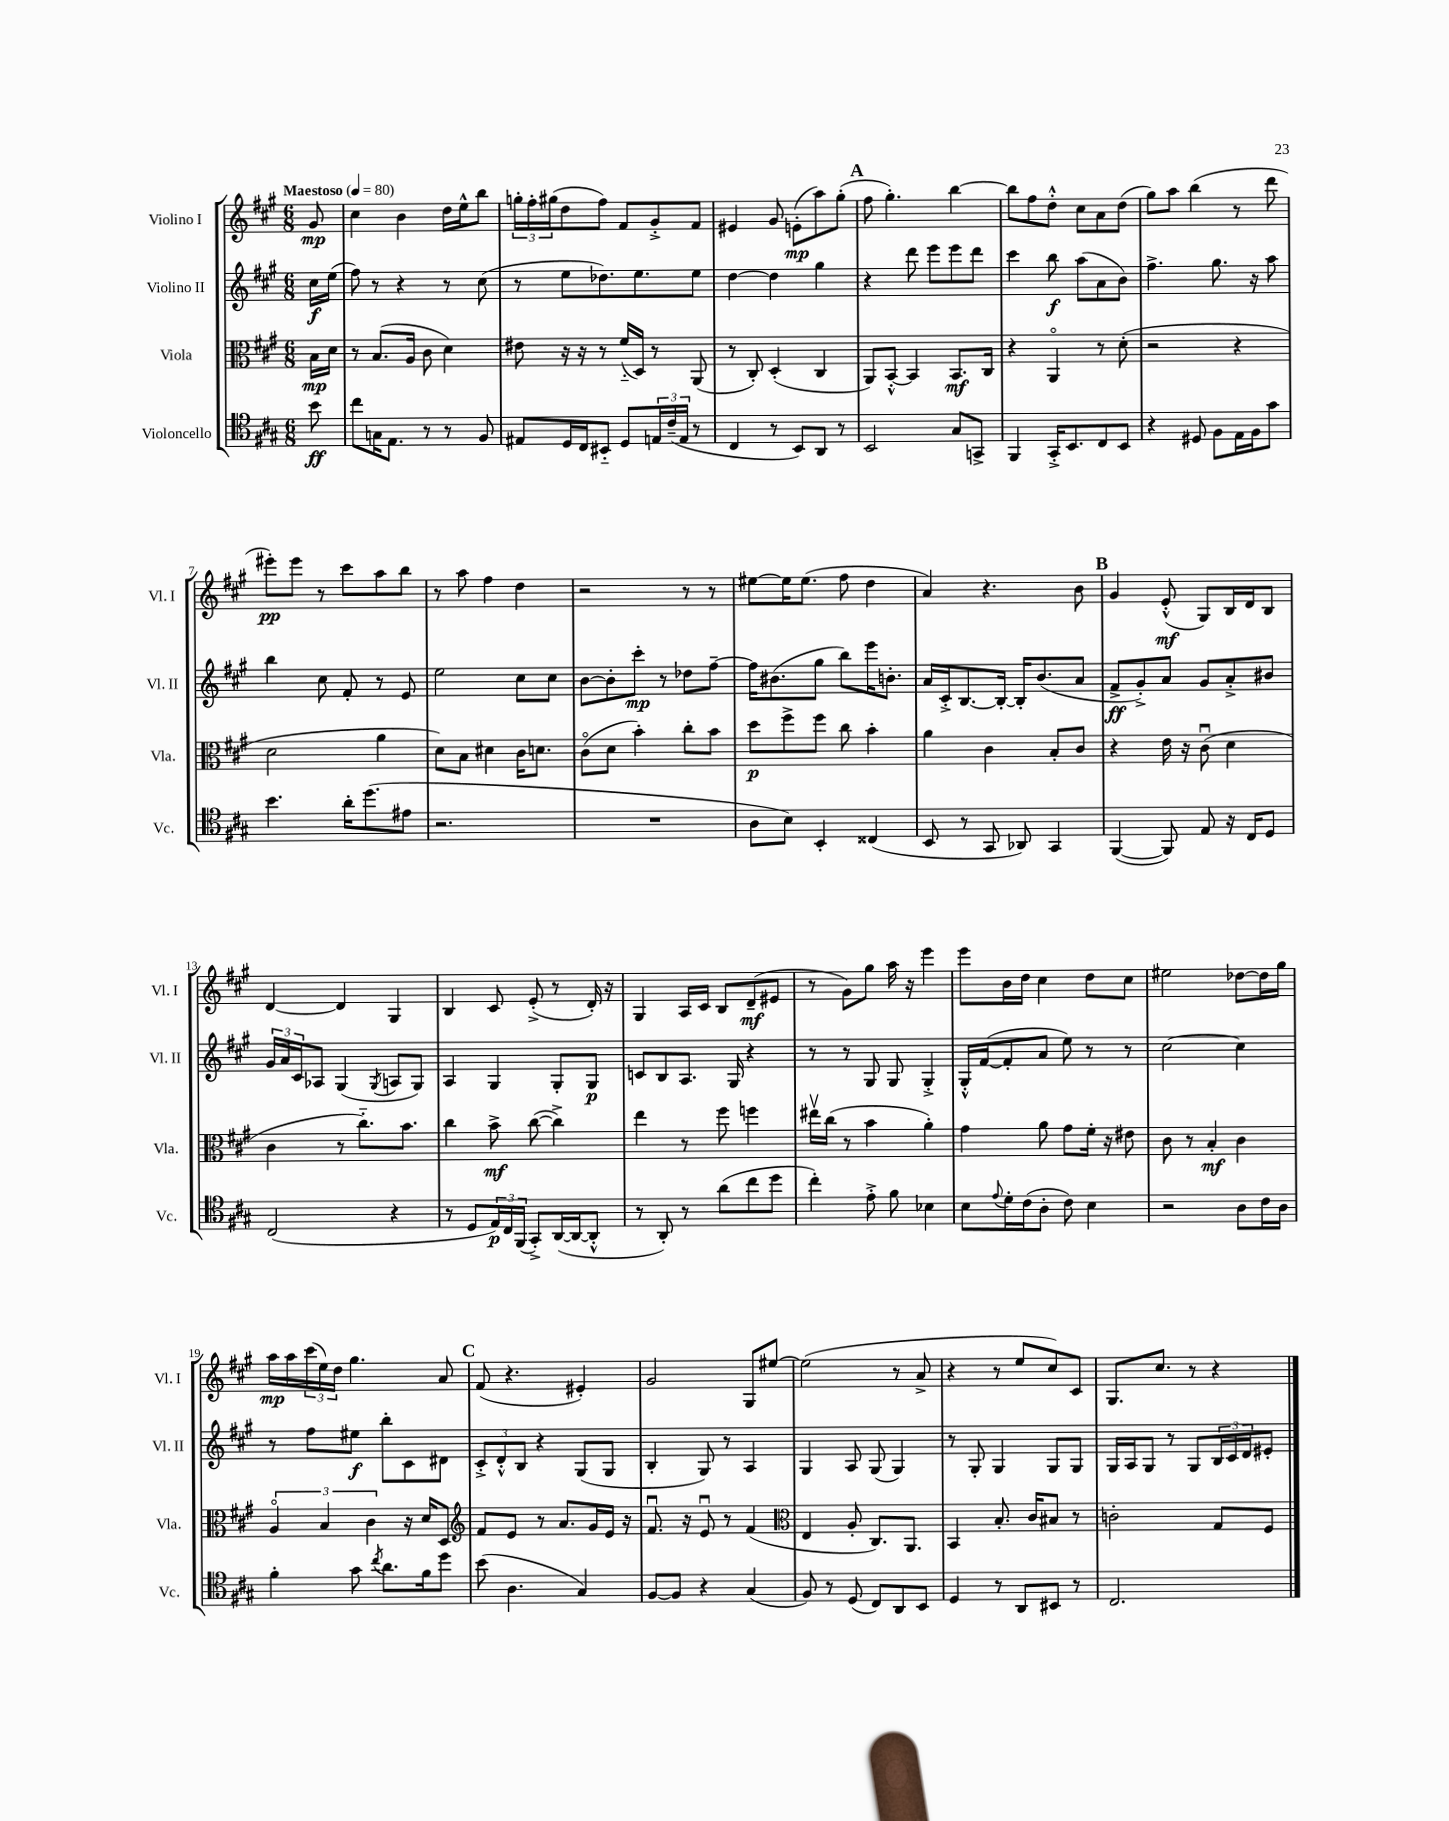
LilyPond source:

<<
\new StaffGroup <<
\new Staff = "s0" \with { instrumentName = "Violino I" shortInstrumentName = "Vl. I" } {
    \clef treble \key a \major \numericTimeSignature \time 6/8 \partial 8 \tempo "Maestoso" 4 = 80
    gis'8\mp |
    cis''4 b'4 d''16 e''16-^ b''8 |
    \tuplet 3/2 { g''16-. fis''16-. gis''16( } d''8 fis''8) fis'8 gis'8-.-> fis'8 |
    eis'4 gis'8 e'8-.\mp( a''8) gis''8-.( |
    \mark \markup { \bold "A" } fis''8 gis''4.-.) b''4~ |
    b''8 fis''8 d''8-.-^ cis''8 a'8 d''8( |
    gis''8) a''8 b''4( r8 d'''8 |
    eis'''8-.\pp) eis'''8 r8 cis'''8 a''8 b''8 |
    r8 a''8 fis''4 d''4 |
    r2 r8 r8 |
    eis''8~ eis''16 eis''8.( fis''8 d''4 |
    a'4) r4. b'8 |
    \mark \markup { \bold "B" } gis'4 e'8-.-^\mf( gis8) b16 d'16 b8 |
    d'4~ d'4 gis4 |
    b4 cis'8 e'8-.->( r8 d'16-.) r16 |
    gis4 a16 cis'16 b8 d'8--\mf( eis'8 |
    r8 gis'8) gis''8 a''16 r16 e'''4 |
    e'''8 b'16 d''16 cis''4 d''8 cis''8 |
    eis''2 des''8~ des''16 gis''16 |
    a''16\mp a''16 \tuplet 3/2 { cis'''16( e''16) d''16 } gis''4. a'8 |
    \mark \markup { \bold "C" } fis'8( r4. eis'4-.) |
    gis'2 gis8 eis''8~ |
    eis''2( r8 a'8-> |
    r4 r8 e''8 cis''8) cis'8 |
    gis8. cis''8. r8 r4 \bar "|." |
}
\new Staff = "s1" \with { instrumentName = "Violino II" shortInstrumentName = "Vl. II" } {
    \clef treble \key a \major \numericTimeSignature \time 6/8 \partial 8
    cis''16\f e''16( |
    fis''8) r8 r4 r8 cis''8( |
    r8 e''8 des''8.) e''8. e''8 |
    d''4~ d''4 gis''4 |
    \mark \markup { \bold "A" } r4 d'''8 e'''8 e'''8 d'''8 |
    cis'''4 b''8\f a''8( a'8 b'8) |
    fis''4.-> gis''8. r16 a''8 |
    b''4 cis''8 fis'8-. r8 e'8 |
    e''2 cis''8 cis''8 |
    b'8~ b'8-. cis'''8-.\mp r8 des''8 fis''8~-- |
    fis''16 bis'8.( gis''8 b''8) e'''16 b'8.-. |
    a'16 cis'16-.-> b8.~ b16~-. b16-. b'8.( a'8 |
    \mark \markup { \bold "B" } fis'8->\ff gis'8-.->) a'8 gis'8 a'8-.-> bis'8 |
    \tuplet 3/2 { gis'16 a'16 cis'16 } aes8 gis4( \acciaccatura { gis8 } a8 gis8) |
    a4 gis4 gis8-. gis8\p |
    c'8 b8 a8. gis16 r4 |
    r8 r8 gis8 gis8 gis4-.-> |
    gis16-.-^ fis'16~( fis'8-. a'8 e''8) r8 r8 |
    cis''2~ cis''4 |
    r8 fis''8 eis''8\f b''8-. cis'8 dis'8 |
    \mark \markup { \bold "C" } \tuplet 3/2 { cis'8-.-> d'8-.-^ b8 } r4 gis8( gis8 |
    b4-. gis8) r8 a4 |
    gis4 a8 gis8( gis4) |
    r8 gis8-. gis4 gis8 gis8 |
    gis16 a16 gis8 r8 gis8 \tuplet 3/2 { b16 cis'16 d'16 } eis'8-. \bar "|." |
}
\new Staff = "s2" \with { instrumentName = "Viola" shortInstrumentName = "Vla." } {
    \clef alto \key a \major \numericTimeSignature \time 6/8 \partial 8
    b16\mp d'16 |
    r8 b8.( a16 cis'8 d'4) |
    eis'8 r16 r16 r8 fis'16-_( d16) r8 a,8( |
    r8 cis8-.) d4-.( cis4 |
    \mark \markup { \bold "A" } a,8) b,8~-.-^ b,4 b,8.\mf cis16 |
    r4 a,4\flageolet r8 d'8-.( |
    r2 r4 |
    d'2 a'4 |
    d'8) b8 dis'4 cis'16 d'8. |
    cis'8\flageolet( d'8 b'4-.) cis''8-. b'8 |
    d''8\p fis''8-> fis''8 cis''8 b'4-. |
    a'4 cis'4 b8-. cis'8 |
    \mark \markup { \bold "B" } r4 e'16 r16 cis'8\downbow( d'4 |
    cis'4 r8 cis''8.-_) b'8. |
    cis''4 b'8->\mf cis''8~( cis''4->) |
    e''4 r8 fis''8 f''4 |
    eis''16\upbow cis''16( r8 b'4 a'4-.) |
    gis'4 a'8 gis'8 fis'16-. r16 eis'8 |
    cis'8 r8 b4-.\mf cis'4 |
    \tuplet 3/2 { a4\flageolet b4 cis'4 } r16 d'16 d8 |
    \mark \markup { \bold "C" } \clef treble fis'8 e'8 r8 a'8. gis'16 e'16 r16 |
    fis'8.\downbow r16 e'8\downbow r8 fis'4( |
    \clef alto e4 a8-. cis8.) a,8. |
    b,4 b8.-. cis'16 bis8 r8 |
    c'2-. gis8 fis8 \bar "|." |
}
\new Staff = "s3" \with { instrumentName = "Violoncello" shortInstrumentName = "Vc." } {
    \clef tenor \key a \major \numericTimeSignature \time 6/8 \partial 8
    b'8\ff |
    cis''8 g16 e8. r8 r8 fis8 |
    eis8 d16 cis16 bis,8-_ d8 \tuplet 3/2 { e16 cis'16--( e16 } r8 |
    cis4 r8 b,8) a,8 r8 |
    \mark \markup { \bold "A" } b,2 gis8 g,8-> |
    fis,4 gis,16-.-> b,8. cis8 b,8 |
    r4 dis8 fis8 e16 fis16 gis'8 |
    b'4. a'16-. d''8.( eis'8 |
    r2. |
    R2. |
    a8 b8) b,4-. cisis4( |
    b,8 r8 gis,8 aes,8) gis,4 |
    \mark \markup { \bold "B" } fis,4~( fis,8) e8 r16 cis16 d8 |
    cis2( r4 |
    r8 d8 \tuplet 3/2 { e16\p) cis16 fis,16( } gis,8-.->) a,16~( a,16~ a,8-.-^ |
    r8 a,8-.) r8 a'8( cis''8 d''8 |
    cis''4-.) e'8-.-> fis'8 bes4 |
    b8 \appoggiatura { e'8 } d'16-. cis'16( a8-. cis'8) b4 |
    r2 a8 cis'16 a16 |
    fis'4-. gis'8 \acciaccatura { cis''8 } a'8. fis'16 d''8 |
    \mark \markup { \bold "C" } b'8( a4. gis4) |
    fis8~ fis8 r4 gis4( |
    fis8) r8 d8( cis8) a,8 b,8 |
    d4 r8 a,8 bis,8 r8 |
    cis2. \bar "|." |
}
>>
>>
